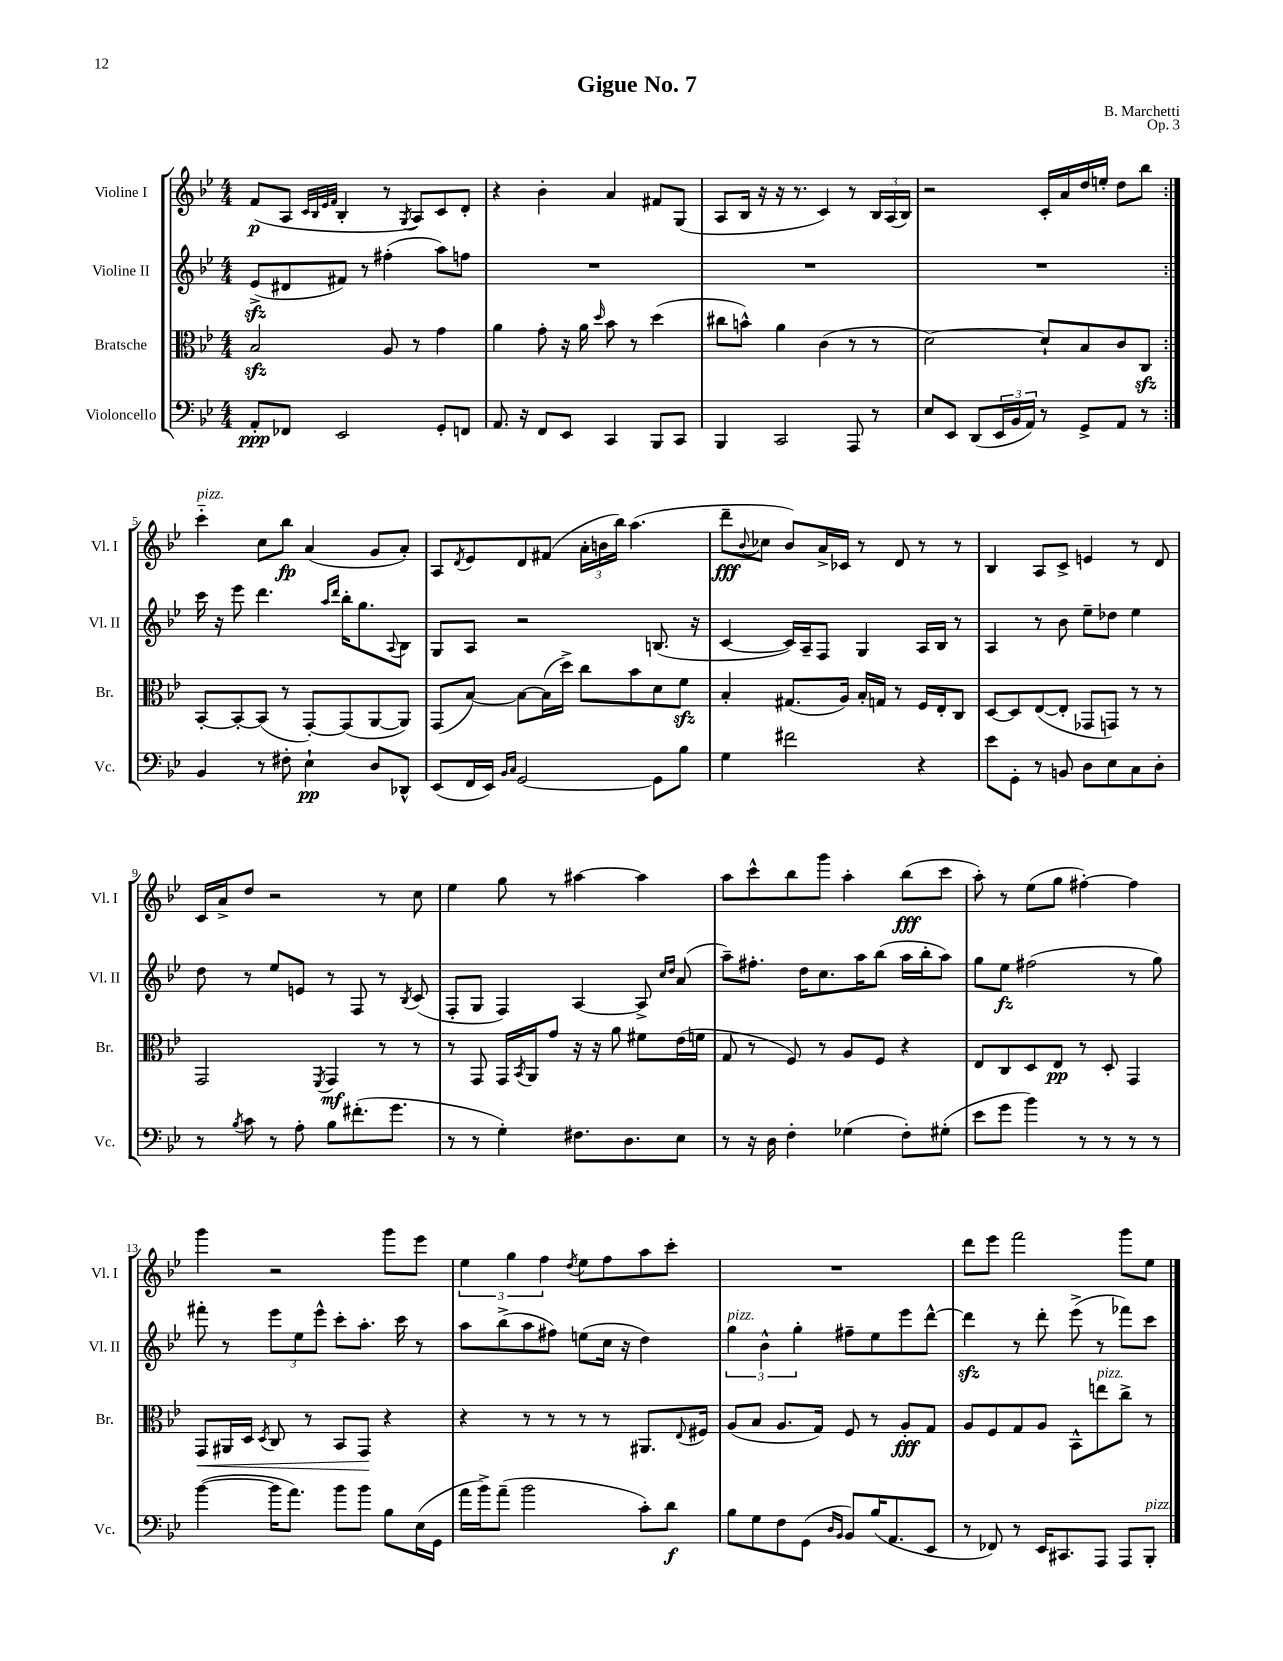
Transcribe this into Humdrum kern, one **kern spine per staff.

**kern	**kern	**kern	**kern
*staff4	*staff3	*staff2	*staff1
*clefF4	*clefC3	*clefG2	*clefG2
*k[b-e-]	*k[b-e-]	*k[b-e-]	*k[b-e-]
*M4/4	*M4/4	*M4/4	*M4/4
8AA'/L	2B-/	(8e-^/L	(8f/L
8FF-/J	.	8d#/	8A/J
.	.	.	32qqc/LLL
.	.	.	32qqB-/
.	.	.	32qqe-/
.	.	.	32qqf/JJJ
2EE-/	.	8f#/J)	4B-'/
.	.	8r	.
.	8A/	(4ff#'\	8r
.	.	.	8qG/
.	8r	.	8A/L)
8GG'/L	4g\	8aa\L)	8c/
8FF/J	.	8ff\J	8d'/J
=	=	=	=
8.AA/	4a\	1r	4r
16r	.	.	.
8FF/L	8g'\	.	4b-'\
8EE-/J	16r	.	.
.	16a\	.	.
.	16qqdd/	.	.
4CC/	8b-\	.	4a/
.	8r	.	.
8BBB-/L	(4dd\	.	8f#/L
8CC/J	.	.	(8G/J
=	=	=	=
4BBB-/	8cc#\L	1r	8A/L
.	8b^^\J)	.	16B-/Jk
.	.	.	16r
2CC/	4a\	.	16r
.	.	.	8.r
.	(4c\	.	4c/)
8AAA/	8r	.	8r
8r	8r	.	24B-/LL
.	.	.	(24A/
.	.	.	24B-/JJ)
=	=	=	=
8E-/L	[2d\)	1r	2r
8EE-/J	.	.	.
(8DD/L	.	.	.
24EE-/L	.	.	.
24BB-/	.	.	.
24AA/JJ)	.	.	.
8r	8d`/]L	.	16c'/LL
.	.	.	16a/
8GG^/L	8B-/	.	16dd/
.	.	.	16ee'/JJ
8AA/J	8c/	.	8dd\L
8r	8C/J	.	8bb-\J
=:|!	=:|!	=:|!	=:|!
4BB-/	[8BB-'/L	16ccc\	4ccc'~\
.	.	16r	.
.	8BB-'/_	8eee-\	.
8r	(8BB-/]J	4.ddd\	8cc\L
8F#'\	8r	.	8bb-\J
4E-`\	[8GG'/L)	.	(4a/
.	.	16qqaa/LL	.
.	.	16qqddd/JJ	.
.	(8GG/]	16bb-'\LK	.
.	.	8.gg\	.
8D/L	[8AA/	.	8g/L
.	.	8qqA/	.
8DD-^^/J	8AA/]J)	8B-\J	8a'/J)
=	=	=	=
(8EE-/L	(8GG/L	8G/L	8A/L
.	.	.	8qd/
16FF/L	[8B-/J)	8A/J	8e-/
16EE-/JJ)	.	.	.
16qqBB-/LL	.	.	.
16qqC/JJ	.	.	.
[2GG/	8B-\_L	2r	8d/
.	(16B-\]L	.	(8f#/J
.	16dd^\JJ)	.	.
.	8cc\L	.	24a'\LL
.	.	.	24b\
.	.	.	24bb-\JJ)
.	8b-\	.	(4.aa\
8GG\]L	8d\	(8.B/	.
8B-\J	8f\J	.	.
.	.	16r	.
=	=	=	=
4G\	4B-'/	[4c/	8ddd~\L
.	.	.	8qqb-/
.	.	.	8cc-\J
2f#\	(8.G#/L	16c/]LL)	8b-/L)
.	.	16A~/J	.
.	.	8F/J	16a^/L
.	16A/Jk)	.	16c-/JJ
.	16B-'/LL	4G/	8r
.	16G/JJ	.	.
.	8r	.	8d/
4r	16F/LL	16A/LL	8r
.	16E-'/J	16B-/JJ	.
.	8C/J	8r	8r
=	=	=	=
8e-\L	[8D/L	4A/	4B-/
8GG'\J	8D/]	.	.
8r	([8E-/	8r	8A/L
8BB/	8E-'/]J	8b-\	8c^/J
8D\L	8GG-/L	8ee-~\L	4e/
8E-\	8GG/J)	8dd-\J	.
8C\	8r	4ee-\	8r
8D'\J	8r	.	8d/
=	=	=	=
8r	2GG/	8dd\	16c/LL
.	.	.	16a^/J
8qB-/	.	.	.
8c\	.	8r	8dd/J
8r	.	8ee-/L	2r
8A'\	.	8e/J	.
.	8qFF/	.	.
8B-\L	4GG/	8r	.
(8.f#'\	.	8F/	.
.	8r	8r	8r
8.g\J	.	.	.
.	.	8qB-/	.
.	8r	(8c/	8cc\
=	=	=	=
8r	8r	8F'/L	4ee-\
8r	8GG/	8G/J	.
4G'\)	16GG/LL	4F/)	8gg\
.	8qBB-/	.	.
.	16AA/J	.	.
.	8g/J	.	8r
8.F#\L	16r	[4A/	[4aa#\
.	16r	.	.
.	8a\	.	.
8.D\	.	.	.
.	8f#\L	8A^/]	4aa#\]
.	.	16qqcc/LL	.
.	.	16qqdd/JJ	.
8E-\J	(16e-\L	(8a/	.
.	16f\JJ	.	.
=	=	=	=
8r	8G/	8aa~\L)	8aa\L
16r	8r	8.ff#'\J	8ccc^^\
16D\	.	.	.
4F'\	8F/)	.	8bb-\
.	.	16dd\LK	.
.	8r	8.cc\	8ggg\J
(4G-\	8A/L	.	4aa'\
.	.	16aa\K	.
.	8F/J	(8bb-\J	.
8F'\L)	4r	16aa\LL	(8bb-\L
.	.	16bb-'\J	.
(8G#'\J	.	8aa\J)	8ccc\J
=	=	=	=
8e-\L	8E-/L	8gg\L	8aa'\)
8g\J	8C/	8ee-\J	8r
4b-\)	8D/	(2ff#\	(8ee-\L
.	8E-/J	.	8gg\J
8r	8r	.	[4ff#'\)
8r	8D'/	.	.
8r	4GG/	8r	4ff#\]
8r	.	8gg\)	.
=	=	=	=
([4b-\	8GG/L	8fff#'\	4ggg\
.	16AA#/L	8r	.
.	16D/JJ	.	.
.	8qD/	.	.
16b-\]LK	8C/	12eee-\L	2r
8.a\J)	.	.	.
.	.	12ee-\	.
.	8r	.	.
.	.	12eee-^^\J	.
8b-\L	8BB-/L	8ccc'\L	.
8b-\J	8GG/J	8.aa'\J	.
8B-\L	4r	.	8ggg\L
.	.	16ccc\	.
(16E-\L	.	8r	8eee-\J
16GG\JJ	.	.	.
=	=	=	=
16a\LL	4r	8aa\L	6ee-\
16b-^\J)	.	.	.
(8a~\J	.	(8bb-^\	.
.	.	.	6gg\
2b-\	8r	8aa\	.
.	.	.	6ff\
.	8r	8ff#\J)	.
.	.	.	8qdd/
.	8r	(8ee\L	8ee-\L
.	8r	16cc\Jk	8ff\
.	.	16r	.
8c'\L)	8.AA#/L	4dd\)	8aa\
8d\J	.	.	8ccc'\J
.	8qqE-/	.	.
.	16F#/Jk	.	.
=	=	=	=
8B-\L	(8A/L	6gg\	1r
8G\	8B-/J	.	.
.	.	6b-^^\	.
8F\	8.A/L	.	.
.	.	6gg'\	.
(8GG\J	.	.	.
.	16G/Jk)	.	.
16qqD/LL	.	.	.
16qqBB-/JJ	.	.	.
8BB-/L)	8F/	8ff#~\L	.
(16B-/K	8r	8ee-\	.
8.AA/	.	.	.
.	8A'/L	8eee-\	.
8EE-/J	8G/J	[8ddd^^\J	.
=	=	=	=
8r	8A/L	4ddd\]	8ddd\L
8FF-/)	8F/	.	8eee-\J
8r	8G/	8r	2fff\
16EE-/LK	8A/J	8ddd'\	.
8.CC#/	.	.	.
.	8BB-^^\L	(8eee-^\	.
8AAA/J	8ee\	8r	.
8AAA/L	8cc^\J	8fff-\L)	8ggg\L
8BBB-'/J	8r	8ccc\J	8ee-\J
==	==	==	==
*-	*-	*-	*-
